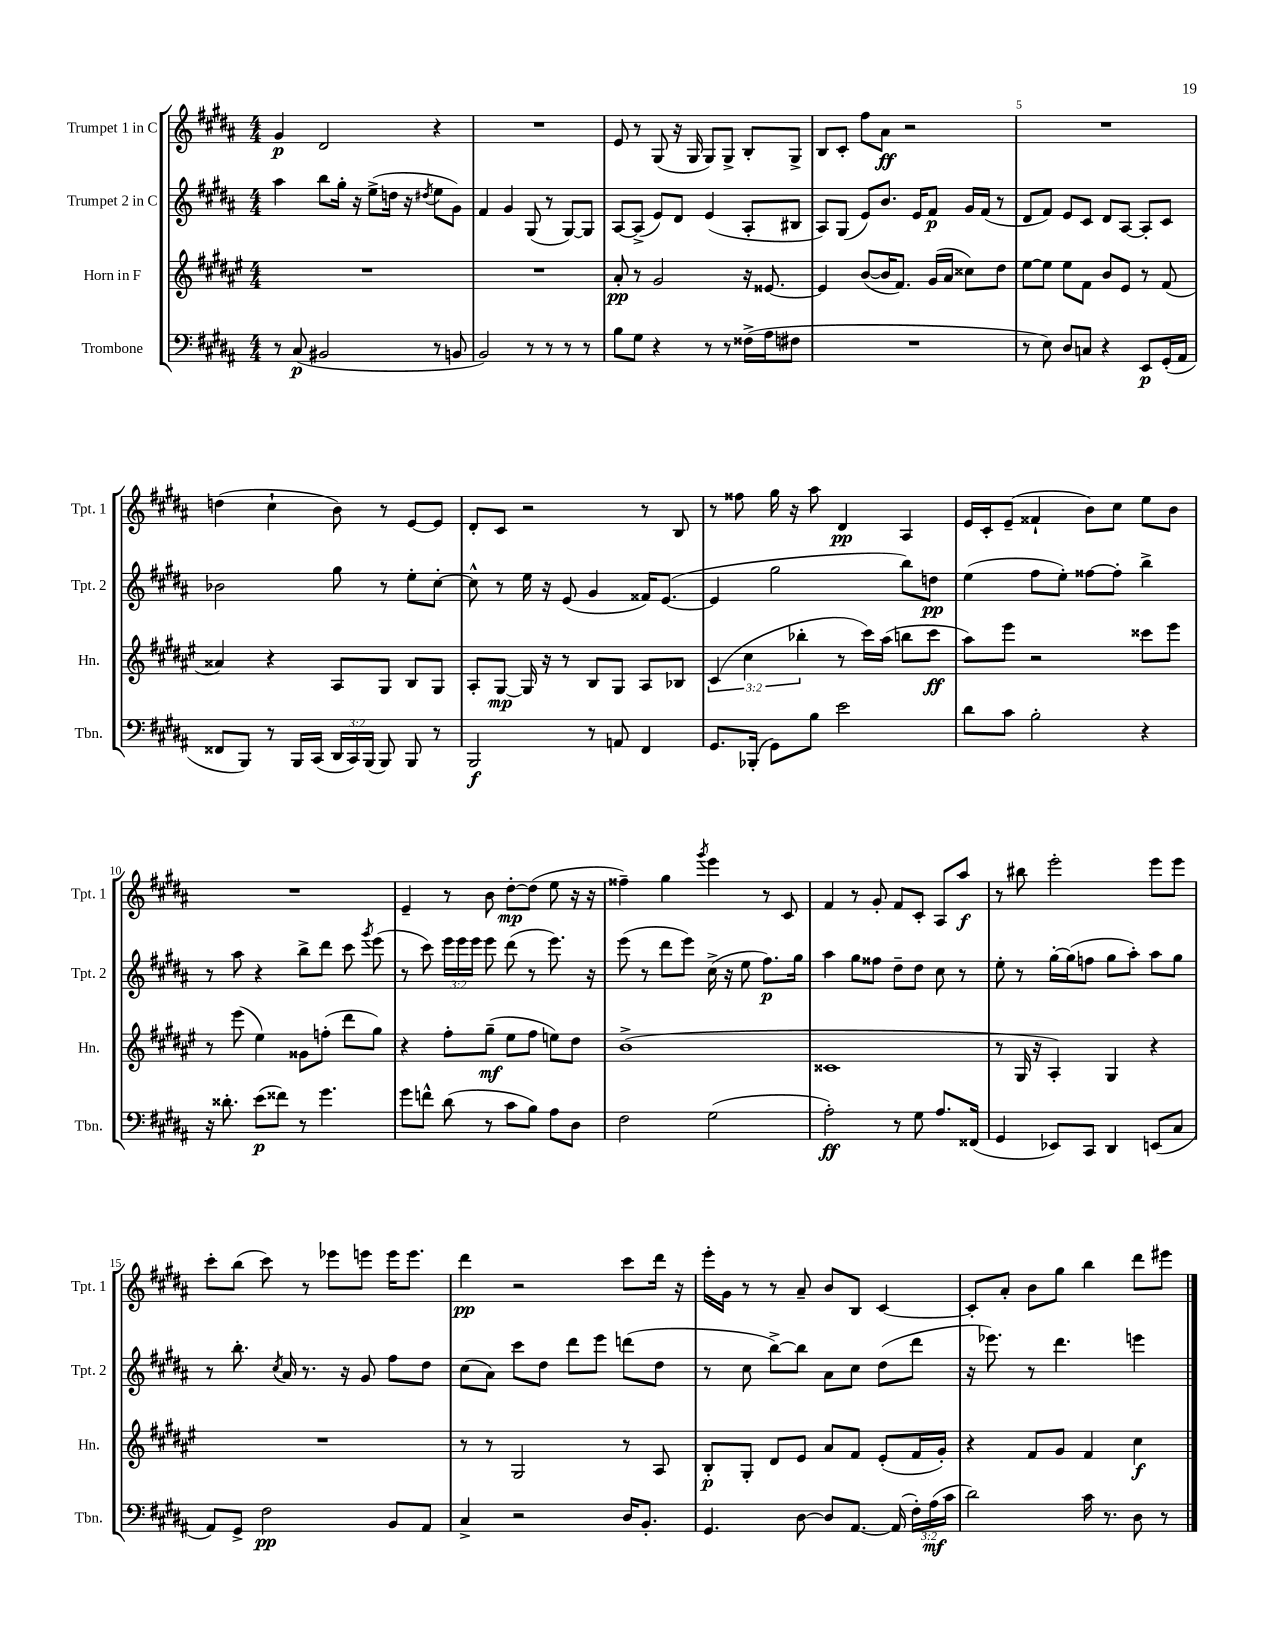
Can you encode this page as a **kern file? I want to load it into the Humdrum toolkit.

**kern	**dynam	**kern	**dynam	**kern	**dynam	**kern	**dynam
*part4	*part4	*part3	*part3	*part2	*part2	*part1	*part1
*staff4	*staff4	*staff3	*staff3	*staff2	*staff2	*staff1	*staff1
*I"Trombone	*	*I"Horn in F	*	*I"Trumpet 2 in C	*	*I"Trumpet 1 in C	*
*I'Tbn.	*	*I'Hn.	*	*I'Tpt. 2	*	*I'Tpt. 1	*
*clefF4	*	*clefG2	*	*clefG2	*	*clefG2	*
*k[f#c#g#d#a#]	*	*k[f#c#g#d#a#e#]	*	*k[f#c#g#d#a#]	*	*k[f#c#g#d#a#]	*
*M4/4	*	*M4/4	*	*M4/4	*	*M4/4	*
=1	=1	=1	=1	=1	=1	=1	=1
8r	.	1r	.	4aa#\	.	4g#/	p
(8C#/	p	.	.	.	.	.	.
2BB#X/	.	.	.	8bb\L	.	2d#/	.
.	.	.	.	16gg#'\Jk	.	.	.
.	.	.	.	16r	.	.	.
.	.	.	.	(8ee^\L	.	.	.
.	.	.	.	16ddn\Jk	.	.	.
.	.	.	.	16r	.	.	.
.	.	.	.	8qdd#X/	.	.	.
8r	.	.	.	8ee\L	.	4r	.
8BBn/	.	.	.	8g#\J)	.	.	.
=2	=2	=2	=2	=2	=2	=2	=2
2BB/)	.	1r	.	4f#/	.	1r	.
.	.	.	.	4g#/	.	.	.
8r	.	.	.	(8G#/	.	.	.
8r	.	.	.	8r	.	.	.
8r	.	.	.	[8G#/L)	.	.	.
8r	.	.	.	8G#/J]	.	.	.
=3	=3	=3	=3	=3	=3	=3	=3
8B\L	.	8a#'/	pp	[8A#/L	.	8e/	.
8G#\J	.	8r	.	(8A#^/J]	.	8r	.
4r	.	2g#/	.	8e/L)	.	(8G#/	.
.	.	.	.	8d#/J	.	16r	.
.	.	.	.	.	.	16G#/	.
8r	.	.	.	(4e/	.	8G#/L)	.
8r	.	.	.	.	.	8G#^/J	.
(16F##X^\LL	.	16r	.	8A#'/L	.	8B'/L	.
16A#\J	.	[8.e##X/	.	.	.	.	.
8F#X\J	.	.	.	8B#X/J	.	8G#^/J	.
=4	=4	=4	=4	=4	=4	=4	=4
1r	.	4e##/]	.	8A#/L)	.	8B/L	.
.	.	.	.	(8G#/J	.	8c#'/J	.
.	.	([8b/L	.	8e/L)	.	8ff#\L	.
.	.	16b/K]	.	8.b/J	.	8a#\J	ff
.	.	8.f#/J)	.	.	.	.	.
.	.	.	.	.	.	2r	.
.	.	.	.	16e/KL	.	.	.
.	.	(16g#/LL	.	8f#/J	p	.	.
.	.	16a#/JJ	.	.	.	.	.
.	.	8cc##X\L)	.	16g#/LL	.	.	.
.	.	.	.	(16f#/JJ	.	.	.
.	.	8dd#\J	.	8r	.	.	.
=5	=5	=5	=5	=5	=5	=5	=5
8r	.	[8ee#\L	.	8d#/L	.	1r	.
8E\)	.	8ee#\J]	.	8f#/J)	.	.	.
8D#/L	.	8ee#\L	.	8e/L	.	.	.
8Cn/J	.	8f#\J	.	8c#/J	.	.	.
4r	.	8b/L	.	8d#/L	.	.	.
.	.	8e#/J	.	[8A#/J	.	.	.
8EE/L	p	8r	.	8A#'/L]	.	.	.
(16GG#'/L	.	(8f#/	.	8c#/J	.	.	.
16AA#/JJ	.	.	.	.	.	.	.
!!LO:LB:g=z
=6	=6	=6	=6	=6	=6	=6	=6
8FF##X/L	.	4a##X/)	.	2b-X\	.	(4ddn\	.
8BBB/J)	.	.	.	.	.	.	.
8r	.	4r	.	.	.	4cc#`\	.
16BBB/LL	.	.	.	.	.	.	.
(16CC#/JJ	.	.	.	.	.	.	.
24DD#/LL	.	8A#/L	.	8gg#\	.	8b\)	.
24CC#/)	.	.	.	.	.	.	.
(24BBB/JJ	.	.	.	.	.	.	.
8BBB/)	.	8G#/J	.	8r	.	8r	.
8BBB/	.	8B/L	.	8ee'\L	.	[8e/L	.
8r	.	8G#/J	.	[8cc#'\J	.	8e/J]	.
=7	=7	=7	=7	=7	=7	=7	=7
2BBB/	f	8A#'/L	.	8cc#^^\]	.	8d#'/L	.
.	.	[8G#/J	mp	8r	.	8c#/J	.
.	.	16G#/]	.	16ee\	.	2r	.
.	.	16r	.	16r	.	.	.
.	.	8r	.	(8e/	.	.	.
8r	.	8B/L	.	4g#/	.	.	.
8AAn/	.	8G#/J	.	.	.	.	.
4FF#/	.	8A#/L	.	16f##X/KL)	.	8r	.
.	.	.	.	([8.e/J	.	.	.
.	.	8B-X/J	.	.	.	8B/	.
=8	=8	=8	=8	=8	=8	=8	=8
8.GG#/L	.	(6c#/	.	4e/]	.	8r	.
.	.	.	.	.	.	8ff##X\	.
.	.	6cc#\	.	.	.	.	.
(16BBB-X'/Jk	.	.	.	.	.	.	.
8GG#\L)	.	.	.	2gg#\	.	16gg#\	.
.	.	.	.	.	.	16r	.
.	.	6bb-X'\	.	.	.	.	.
8B\J	.	.	.	.	.	8aa#\	.
2e\	.	8r	.	.	.	4d#/	pp
.	.	16ccc#\LL)	.	.	.	.	.
.	.	(16aa#\JJ	.	.	.	.	.
.	.	8bbn\L	.	8bb\L)	.	4A#/	.
.	.	8ccc#\J	ff	8ddn\J	pp	.	.
=9	=9	=9	=9	=9	=9	=9	=9
8d#\L	.	8aa#\L)	.	(4ee\	.	16e/LL	.
.	.	.	.	.	.	16c#'/J	.
8c#\J	.	8eee#\J	.	.	.	(8e~/J	.
2B'\	.	2r	.	8ff#\L	.	4f##X`/	.
.	.	.	.	8ee'\J)	.	.	.
.	.	.	.	[8ff##X\L	.	8b\L)	.
.	.	.	.	8ff##'\J]	.	8cc#\J	.
4r	.	8ccc##X\L	.	4bb^\	.	8ee\L	.
.	.	8eee#\J	.	.	.	8b\J	.
!!LO:LB:g=z
=10	=10	=10	=10	=10	=10	=10	=10
16r	.	8r	.	8r	.	1r	.
8.d##X'\	.	.	.	.	.	.	.
.	.	(8eee#\	.	8aa#\	.	.	.
(8e\L	p	4ee#\)	.	4r	.	.	.
8f##X\J)	.	.	.	.	.	.	.
8r	.	8g##X\L	.	8bb^\L	.	.	.
4.g#\	.	(8ffn'\J	.	8ddd#\J	.	.	.
.	.	8ddd#\L	.	8ccc#\	.	.	.
.	.	.	.	8qggg#/	.	.	.
.	.	8gg#\J)	.	(8eee\	.	.	.
=11	=11	=11	=11	=11	=11	=11	=11
8g#\L	.	4r	.	8r	.	4e~/	.
8fn^^\J	.	.	.	8ccc#\)	.	.	.
(8d#\	.	8ff#'\L	.	24eee\LL	.	8r	.
.	.	.	.	24eee\	.	.	.
.	.	.	.	24eee\JJ	.	.	.
8r	.	(8gg#~\J	mf	8eee\	.	8b\	.
8c#\L	.	8ee#\L	.	(8ddd#\	.	[8dd#'\L	mp
8B\J)	.	8ff#\J	.	8r	.	(8dd#\J]	.
8A#\L	.	8een\L)	.	8.eee\)	.	8ee\	.
8D#\J	.	8dd#\J	.	.	.	16r	.
.	.	.	.	16r	.	16r	.
=12	=12	=12	=12	=12	=12	=12	=12
2F#\	.	(1b^	.	(8eee\	.	4ff##X~\)	.
.	.	.	.	8r	.	.	.
.	.	.	.	8ddd#\L	.	4gg#\	.
.	.	.	.	8eee\J)	.	.	.
.	.	.	.	.	.	8qggg#/	.
(2G#\	.	.	.	(16cc#^\	.	4eee\	.
.	.	.	.	16r	.	.	.
.	.	.	.	8ee\	.	.	.
.	.	.	.	8.ff#\L)	p	8r	.
.	.	.	.	.	.	8c#/	.
.	.	.	.	16gg#\Jk	.	.	.
=13	=13	=13	=13	=13	=13	=13	=13
2A#'\)	ff	1c##X	.	4aa#\	.	4f#/	.
.	.	.	.	8gg#\L	.	8r	.
.	.	.	.	8ff##X\J	.	8g#'/	.
8r	.	.	.	8dd#~\L	.	8f#/L	.
8G#\	.	.	.	8dd#\J	.	8c#'/J	.
8.A#/L	.	.	.	8cc#\	.	8A#/L	.
.	.	.	.	8r	.	8aa#/J	f
(16FF##X/Jk	.	.	.	.	.	.	.
=14	=14	=14	=14	=14	=14	=14	=14
4GG#/	.	8r	.	8ee'\	.	8r	.
.	.	16G#/	.	8r	.	8bb#X\	.
.	.	16r	.	.	.	.	.
8EE-X/L)	.	4A#'/)	.	[16gg#'\LL	.	2eee'\	.
.	.	.	.	(16gg#\J]	.	.	.
8CC#/J	.	.	.	8ffn\J	.	.	.
4DD#/	.	4G#/	.	8gg#\L	.	.	.
.	.	.	.	8aa#'\J)	.	.	.
(8EEn/L	.	4r	.	8aa#\L	.	8eee\L	.
8C#/J	.	.	.	8gg#\J	.	8eee\J	.
!!LO:LB:g=z
=15	=15	=15	=15	=15	=15	=15	=15
8AA#/L)	.	1r	.	8r	.	8ccc#'\L	.
8GG#^/J	.	.	.	8.bb'\	.	(8bb\J	.
2F#\	pp	.	.	.	.	8ccc#\)	.
.	.	.	.	8qcc#/	.	.	.
.	.	.	.	16a#/	.	.	.
.	.	.	.	8.r	.	8r	.
.	.	.	.	.	.	8eee-X\L	.
.	.	.	.	16r	.	.	.
.	.	.	.	8g#/	.	8eeen\J	.
8BB/L	.	.	.	8ff#\L	.	16eee\KL	.
.	.	.	.	.	.	8.eee\J	.
8AA#/J	.	.	.	8dd#\J	.	.	.
=16	=16	=16	=16	=16	=16	=16	=16
4C#^/	.	8r	.	(8cc#\L	.	4ddd#\	pp
.	.	8r	.	8a#\J)	.	.	.
2r	.	2G#/	.	8ccc#\L	.	2r	.
.	.	.	.	8dd#\J	.	.	.
.	.	.	.	8ddd#\L	.	.	.
.	.	.	.	8eee\J	.	.	.
16D#/KL	.	8r	.	(8dddn\L	.	8ccc#\L	.
8.BB'/J	.	.	.	.	.	.	.
.	.	8A#/	.	8dd#\J	.	16ddd#\Jk	.
.	.	.	.	.	.	16r	.
=17	=17	=17	=17	=17	=17	=17	=17
4.GG#/	.	8B'/L	p	8r	.	16eee'\LL	.
.	.	.	.	.	.	16g#\JJ	.
.	.	8G#'/J	.	8cc#\	.	8r	.
.	.	8d#/L	.	[8bb^\L)	.	8r	.
[8D#\	.	8e#/J	.	8bb\J]	.	8a#~/	.
8D#/L]	.	8a#/L	.	8a#\L	.	8b/L	.
[8.AA#/J	.	8f#/J	.	8cc#\J	.	8B/J	.
.	.	(8e#'/L	.	(8dd#\L	.	[4c#/	.
(16AA#/]	.	.	.	.	.	.	.
24F#'\LL)	.	16f#/L	.	8ddd#\J	.	.	.
(24A#\	mf	.	.	.	.	.	.
.	.	16g#'/JJ)	.	.	.	.	.
24c#\JJ	.	.	.	.	.	.	.
=18	=18	=18	=18	=18	=18	=18	=18
2d#\)	.	4r	.	16r	.	8c#'/L]	.
.	.	.	.	8.eee-X\)	.	.	.
.	.	.	.	.	.	8a#'/J	.
.	.	8f#/L	.	8r	.	8b\L	.
.	.	8g#/J	.	4.ddd#\	.	8gg#\J	.
16c#\	.	4f#/	.	.	.	4bb\	.
8.r	.	.	.	.	.	.	.
8D#\	.	4cc#\	f	4eeen\	.	8ddd#\L	.
8r	.	.	.	.	.	8eee#X\J	.
==	==	==	==	==	==	==	==
*-	*-	*-	*-	*-	*-	*-	*-
